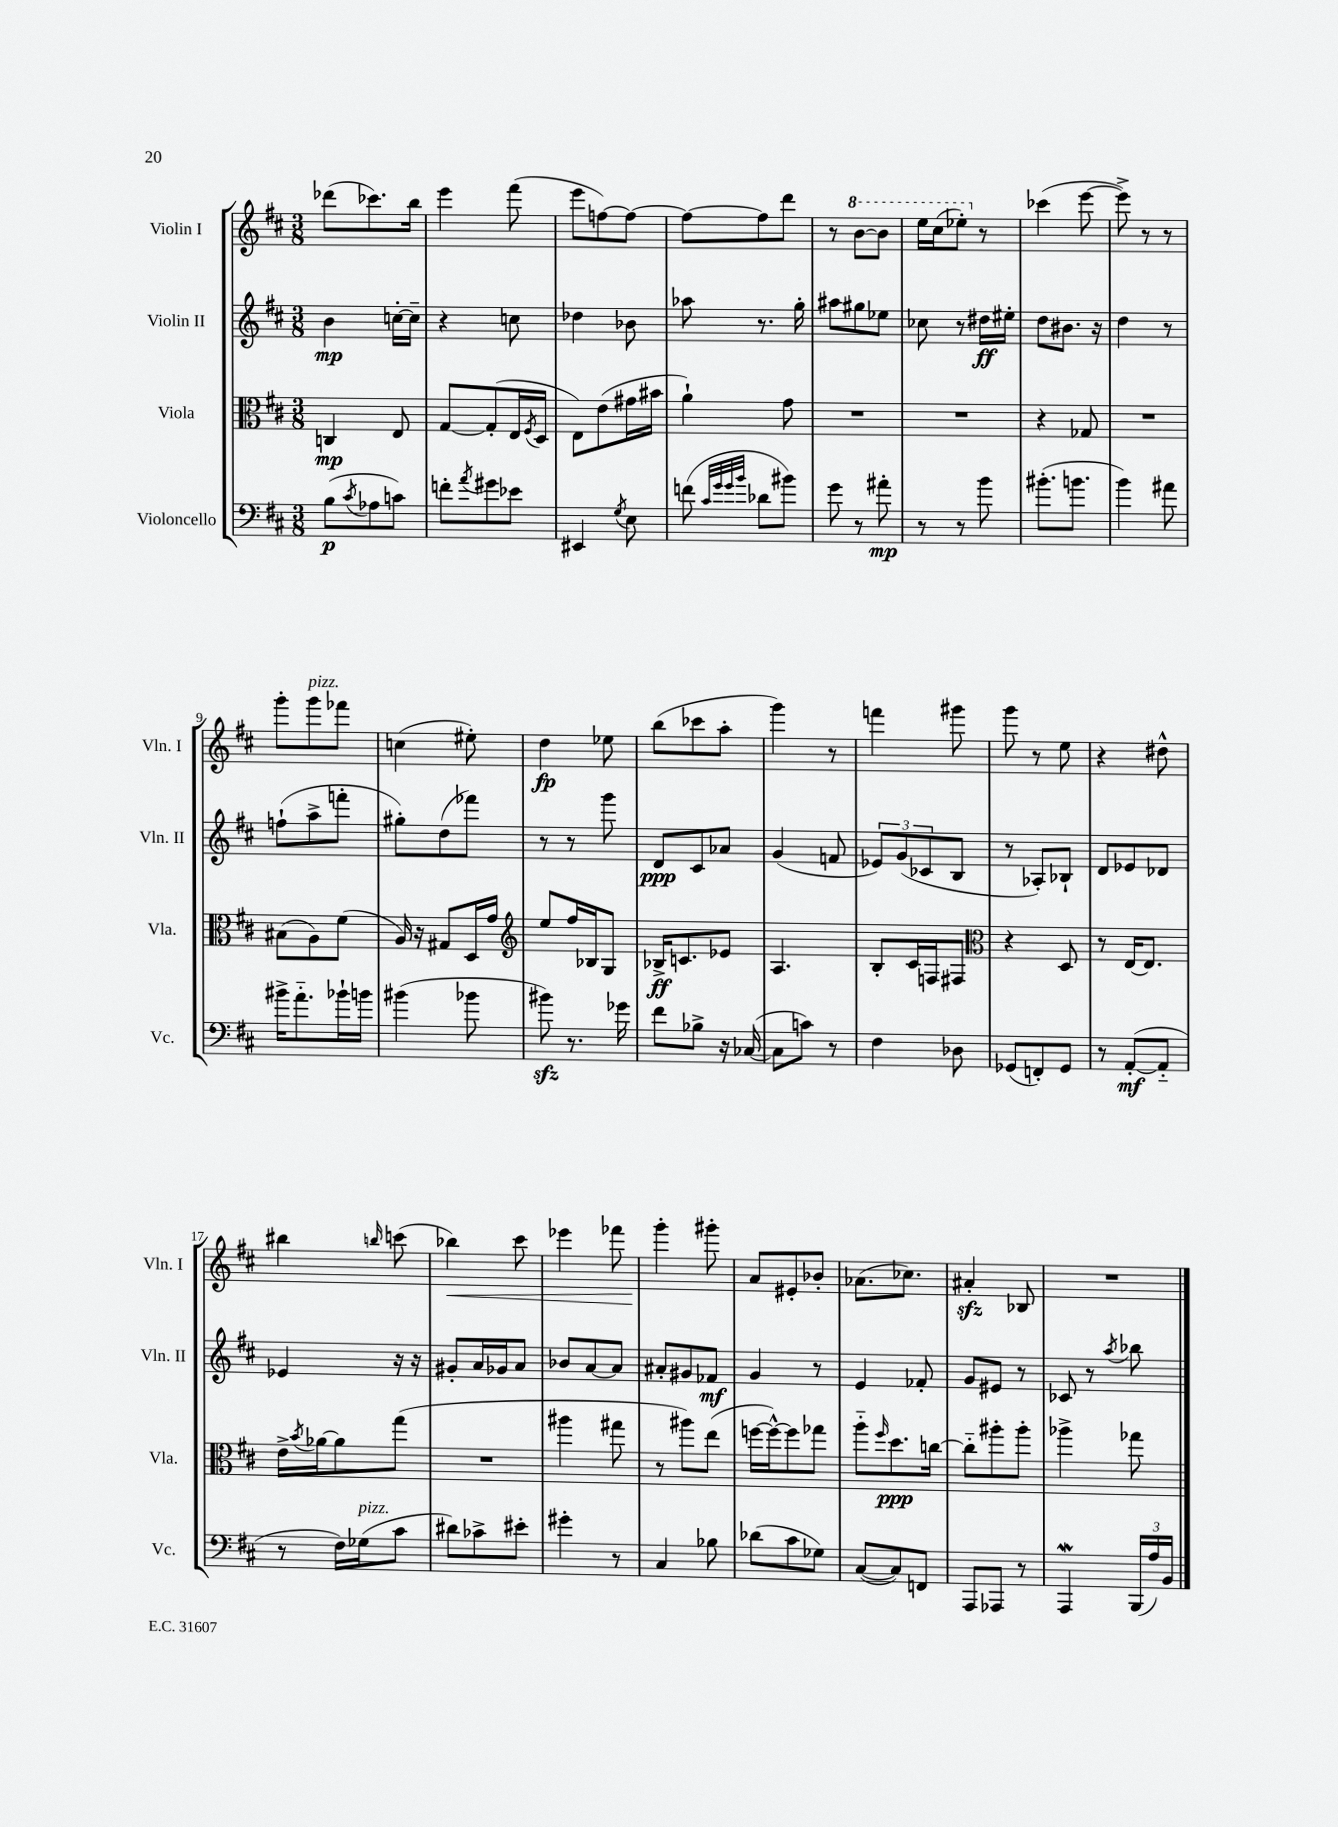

**kern	**kern	**kern	**kern
*staff4	*staff3	*staff2	*staff1
*clefF4	*clefC3	*clefG2	*clefG2
*k[f#c#]	*k[f#c#]	*k[f#c#]	*k[f#c#]
*M3/8	*M3/8	*M3/8	*M3/8
(8B	4C	4b	(8ddd-
8qc#	.	.	.
8A-	.	.	8.ccc-)
8c)	8E	[16cc'	.
.	.	16cc~]	16bb
=	=	=	=
8f'	[8G	4r	4eee
8qa	.	.	.
8g#	(8G']	.	.
8e-	16E	8cc	(8fff#
.	8qF#	.	.
.	16D	.	.
=	=	=	=
4EE#	8E)	4dd-	8eee
.	(8e	.	[8ff)
8qG	.	.	.
8E	16g#	8b-	8ff_
.	16b#	.	.
=	=	=	=
(8f	4a`)	8aa-	8ff_
32qqc#	.	.	.
32qqg	.	.	.
32qqg	.	.	.
32qqb	.	.	.
8d-	.	8.r	8ff]
8b#)	8g	.	8ddd
.	.	16gg'	.
=	=	=	=
8g	4.r	8aa#	8r
8r	.	8gg#	[8bb
8a#'	.	8ee-	8bb]
=	=	=	=
8r	4.r	8cc-	16eee
.	.	.	(16ccc#
8r	.	8r	8eee-')
8b	.	16dd#	8r
.	.	16ee#'	.
=	=	=	=
(8.b#'	4r	8dd	(4ccc-
.	.	8.b#	.
8.b	.	.	.
.	8G-	.	[8eee
.	.	16r	.
=	=	=	=
4b)	4.r	4dd	8eee^])
.	.	.	8r
8a#	.	8r	8r
=	=	=	=
16b#^	(8B#	(8ff`	8ggg'
8.a'~	.	.	.
.	8A)	8aa^	8ggg
16b-`	(8f#	8fff'	8fff-
16b	.	.	.
=	=	=	=
(4b#	16A)	8gg#')	(4cc
.	16r	.	.
.	8G#	(8dd	.
8b-	16D	8fff-)	8ee#')
.	16g	.	.
=	=	=	=
*	*clefG2	*	*
8b#)	8ee	8r	4dd
8.r	16ff#	8r	.
.	16B-	.	.
.	8G	8ggg	8ee-
16g-	.	.	.
=	=	=	=
8f#	16B-^	8d	(8bb
.	8.c	.	.
8B-^	.	8c#	8ccc-
16r	8e-	8a-	8aa'
([16C-	.	.	.
=	=	=	=
8C-]	4.A	(4g	4ggg)
8c)	.	.	.
8r	.	8f	8r
=	=	=	=
4F#	8B'	12e-)	4fff
.	.	(12g	.
.	16c#	.	.
.	.	12c-	.
.	16F	.	.
8D-	8F#	8B	8ggg#
=	=	=	=
*	*clefC3	*	*
(8GG-	4r	8r	8ggg
8FF')	.	8A-')	8r
8GG-	8D	8B-`	8ee
=	=	=	=
8r	8r	8d	4r
([8AA'	[16E	8e-	.
.	8.E]	.	.
8AA'~]	.	8d-	8dd#^^
=	=	=	=
8r	16e^	4e-	4bb#
.	8qb	.	.
.	[16a-	.	.
16F#)	8a-]	.	.
(16G-	.	.	.
.	.	.	16qqbb
8c#	(8gg	16r	(8ccc
.	.	16r	.
=	=	=	=
8d#)	4.r	8g#'	4bb-)
8c-^	.	16a	.
.	.	16g-	.
8e#'	.	8a	8ccc#
=	=	=	=
4g#'	4aa#	8b-	4eee-
.	.	[8a	.
8r	8gg#	8a]	8fff-
=	=	=	=
4C#	8r	8a#'	4ggg'
.	8aa#)	8g#	.
8B-	(8ee	8f-	8ggg#'
=	=	=	=
(8d-	[16ff	4g	8a
.	16ff^^_)	.	.
8c#	8ff]	.	8e#'
8G-)	8gg-	8r	8b-'
=	=	=	=
([8C#	8aa'~	4e	(8.a-
.	16qqff#	.	.
8C#])	8.dd	.	.
.	.	.	8.cc-)
8FF	.	8f-'	.
.	[16cc	.	.
=	=	=	=
8AAA	8cc'~]	8g	4a#'
8AAA-	8aa#'	8e#	.
8r	8aa#'	8r	8B-
=	=	=	=
4AAA	4aa-^	8c-	4.r
.	.	8r	.
.	.	8qaa	.
(24BBB	8gg-	8bb-	.
24A)	.	.	.
24BB	.	.	.
==	==	==	==
*-	*-	*-	*-
